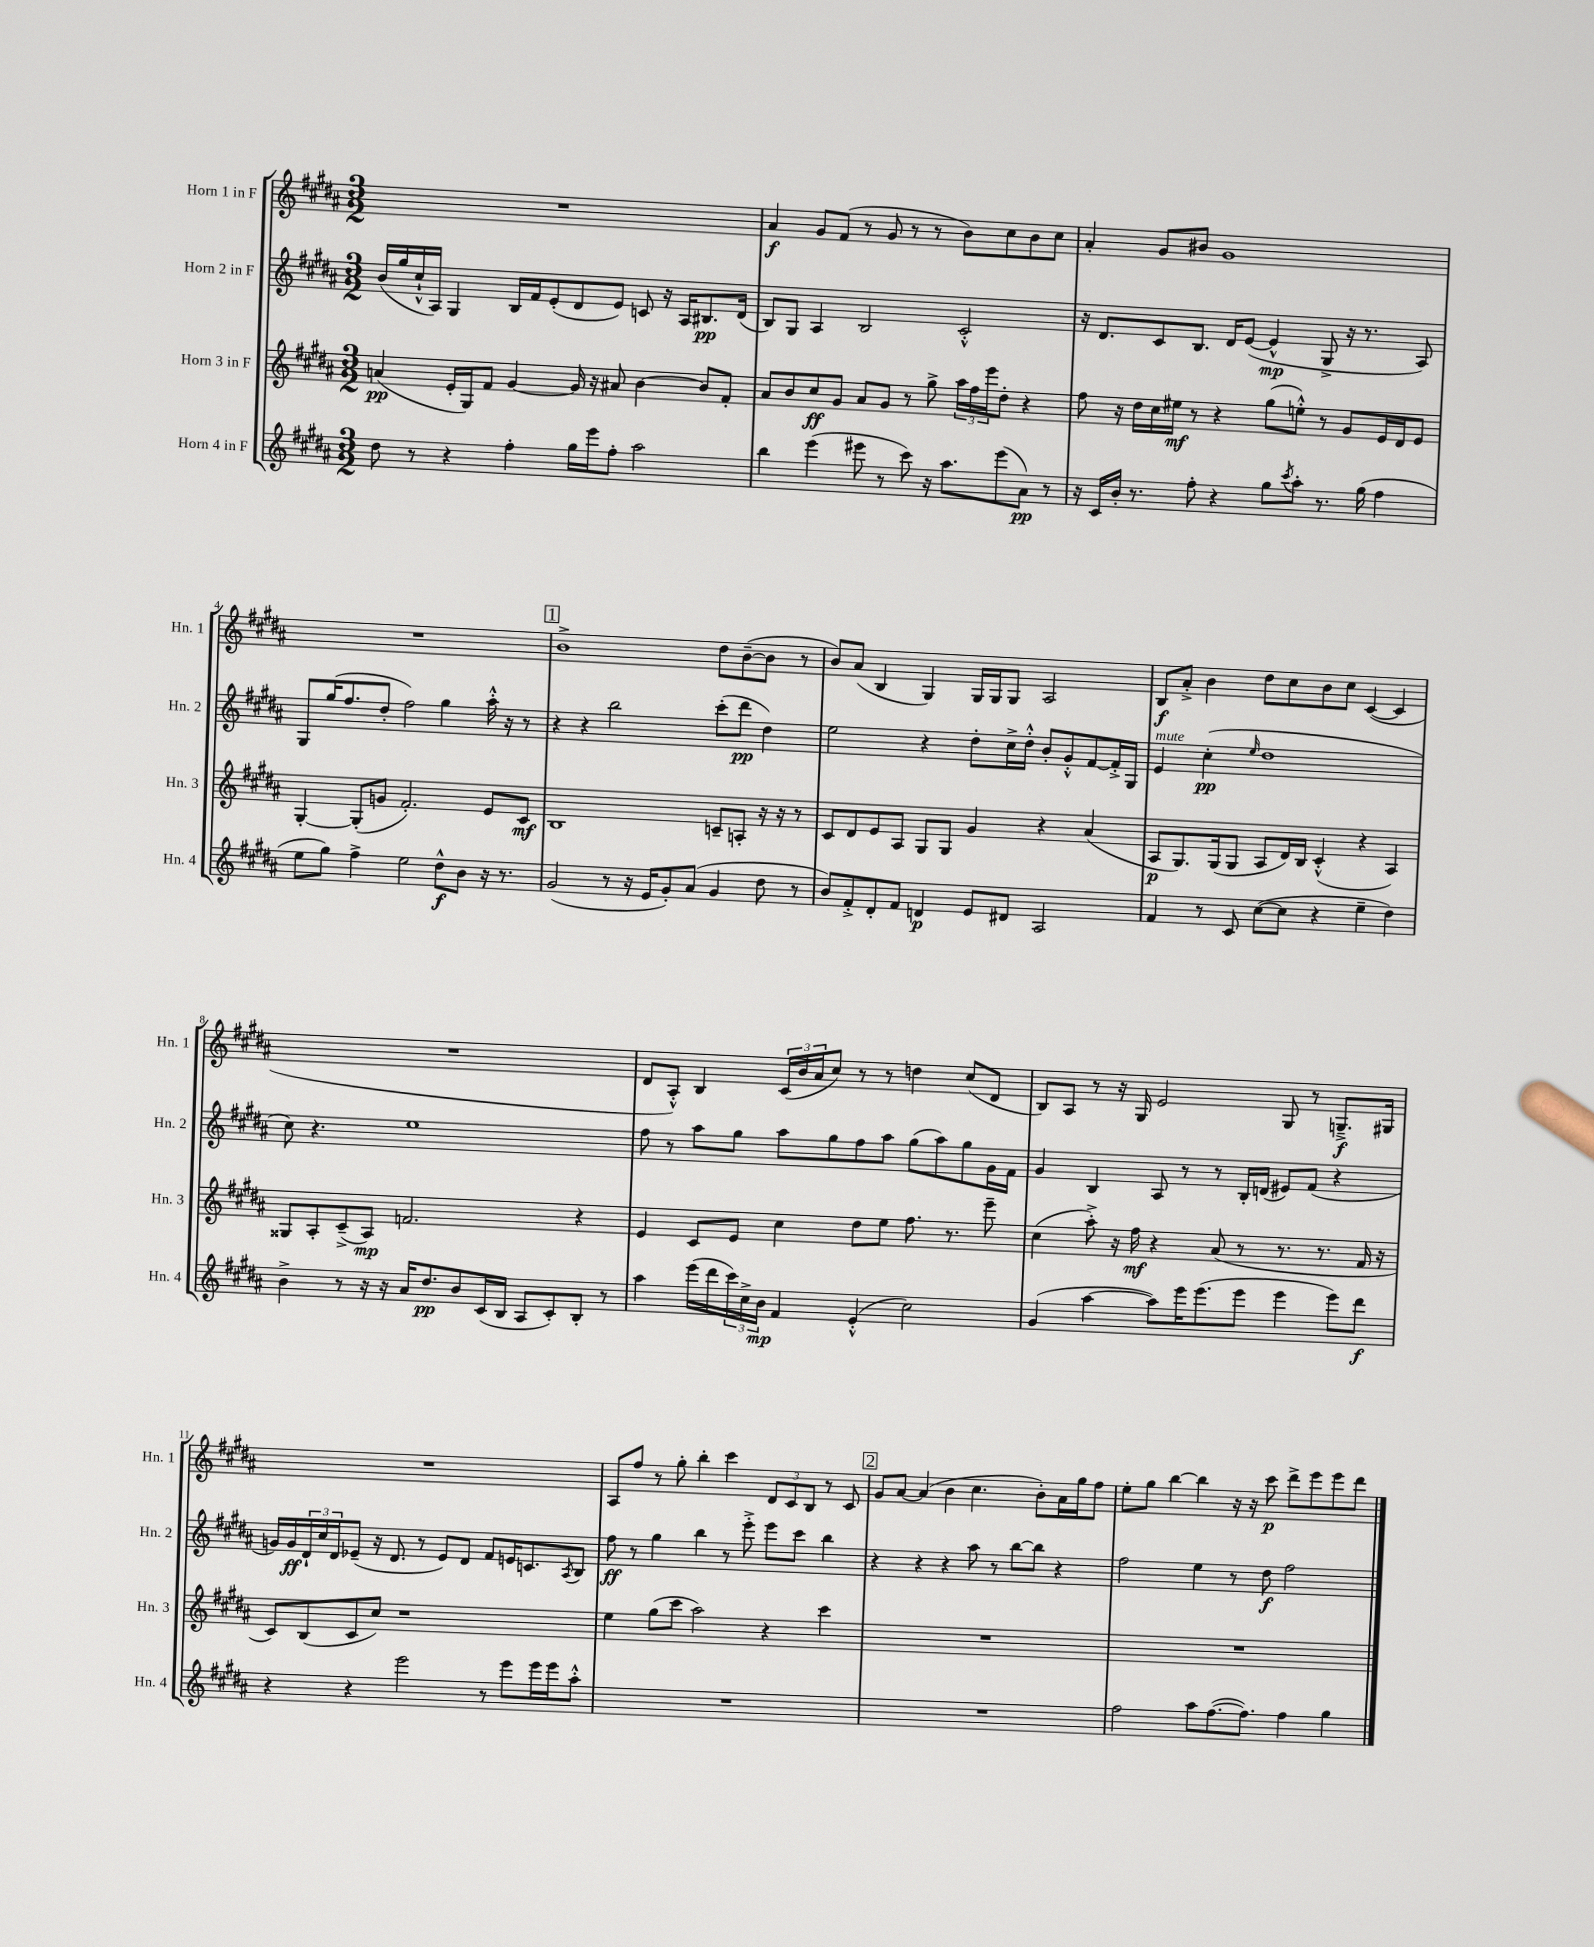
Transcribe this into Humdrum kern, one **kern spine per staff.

**kern	**kern	**kern	**kern
*staff4	*staff3	*staff2	*staff1
*clefG2	*clefG2	*clefG2	*clefG2
*k[f#c#g#d#a#]	*k[f#c#g#d#a#]	*k[f#c#g#d#a#]	*k[f#c#g#d#a#]
*M3/2	*M3/2	*M3/2	*M3/2
8dd#	(4a	(16b	1.r
.	.	16gg#	.
8r	.	16cc#`^^	.
.	.	16A#)	.
4r	16e'	4G#	.
.	16G#)	.	.
.	8f#	.	.
4ff#'	[4g#	16B	.
.	.	16f#	.
.	.	(8e'	.
16gg#	16g#]	8d#	.
16eee	16r	.	.
8ff#'	8a#	8e)	.
2aa#	[4b	8c	.
.	.	16r	.
.	.	16A#	.
.	8b]	8.B#	.
.	8f#'	.	.
.	.	(16d#	.
=	=	=	=
4bb	8a#	8B)	4a#
.	8b	8G#	.
(4eee	8cc#	4A#	8g#
.	8g#	.	(8f#
8eee#	8a#	2B	8r
8r	8g#	.	8g#
8ccc#)	8r	.	8r
16r	8gg#^	.	8r
8.aa#	.	.	.
.	24aa#	2c#'^^	8b)
.	24ff#	.	.
.	24eee	.	.
(8eee#	8dd#'	.	8cc#
8a#)	4r	.	8b
8r	.	.	8cc#
=	=	=	=
16r	8ff#	16r	4a#'
16c#	.	8.d#	.
16b'	16r	.	.
8.r	16dd#	.	.
.	16cc#	8c#	8g#
.	16ee#	.	.
8ff#'	8r	8.B	8b#
4r	4r	.	1g#
.	.	16d#	.
.	.	([8e	.
8gg#	(8gg#	4e^^]	.
8qccc#	.	.	.
8aa#'	8ee'^^)	.	.
8.r	8r	8G#^	.
.	8g#	16r	.
(16gg#	.	8.r	.
4ff#	16e	.	.
.	16d#	.	.
.	8e	8A#)	.
=	=	=	=
8ee	[4G#'	8G#	1.r
8gg#)	.	(16gg#	.
.	.	8.ff#	.
4ff#^	(8G#']	.	.
.	8g	8dd#'	.
2ee	2.f#')	2ff#)	.
8dd#^^	.	4gg#	.
8b	.	.	.
16r	8e	16aa#'^^	.
8.r	.	16r	.
.	8c#	8r	.
=	=	=	=
(2g#	1B	4r	1b^
.	.	4r	.
8r	.	2bb	.
16r	.	.	.
16e	.	.	.
8g#')	.	.	.
(8a#	.	.	.
4g#	8c~	(8ccc#'	8dd#
.	8A'	8ddd#	([8b~
8dd#	16r	4dd#)	8b]
.	16r	.	.
8r	8r	.	8r
=	=	=	=
8b)	8c#	2ee	8b)
8f#'^	8d#	.	(8a#
8d#'	8e	.	4B
8f#	8A#	.	.
4d	8G#	4r	4G#)
.	8G#	.	.
8e	4g#	8dd#'	16G#
.	.	.	16G#
8d#	.	16cc#^	8G#
.	.	16dd#'^^	.
2A#	4r	8b'	2A#
.	.	8g#'^^	.
.	(4a#	[8f#	.
.	.	16f#'^]	.
.	.	16G#	.
=	=	=	=
4f#	8A#	4e	8B
.	8.G#)	.	8a#'^
8r	.	(4cc#'	4b
.	(16G#	.	.
8c#	8G#	.	.
.	.	16qqee	.
([8cc#	8A#	1dd#	8dd#
8cc#]	16d#)	.	8cc#
.	16B	.	.
4r	(4c#'^^	.	8b
.	.	.	8cc#
4ee~	4r	.	([4c#
4dd#)	4A#)	.	4c#]
=	=	=	=
4b^	8G##	8cc#)	1.r
.	8A#'	4.r	.
8r	(8c#~^	.	.
16r	8A#)	.	.
16r	.	.	.
16a#	2.f	1ee	.
8.dd#	.	.	.
8b	.	.	.
(16c#	.	.	.
16B	.	.	.
8A#	.	.	.
8c#')	.	.	.
8B'	4r	.	.
8r	.	.	.
=	=	=	=
4aa#	4e	8ff#	8d#
.	.	8r	8A#'^^)
(16eee	8c#	8aa#	4B
16ddd#	.	.	.
24ccc#)	8e	8gg#	.
24cc#^	.	.	.
24b	.	.	.
4f#	4cc#	8aa#	(24c#
.	.	.	24b
.	.	.	24a#
.	.	8gg#	8cc#)
(4e'^^	8dd#	8ff#	8r
.	8ee	8aa#	8r
2cc#)	8.ff#	(8gg#	4dd
.	.	8aa#)	.
.	8.r	.	.
.	.	8gg#	(8cc#
.	8eee~	16g#	8d#
.	.	16f#	.
=	=	=	=
(4g#	(4cc#	4g#	8B)
.	.	.	8A#
[4aa#	8aa#'^)	4B	8r
.	16r	.	16r
.	16ff#	.	16G#
8aa#])	4r	8A#	2e
16eee	.	8r	.
(8.eee	.	.	.
.	(8a#	8r	.
8eee	8r	16B'	.
.	.	(16d	.
4eee	8.r	8e#)	8G#
.	.	(8f#	8r
.	8.r	.	.
8eee)	.	4r	8.G~^
8ddd#	16f#	.	.
.	16r	.	16G#
=	=	=	=
4r	8c#)	16g)	1.r
.	.	16g	.
.	(8B	24d#`	.
.	.	24cc#	.
.	.	24d#	.
4r	8c#	(8e-~	.
.	8cc#)	16r	.
.	.	8.d#	.
2eee	1r	.	.
.	.	8r	.
.	.	8e-)	.
.	.	8d#	.
8r	.	8f#	.
8eee	.	16e	.
.	.	8.c	.
16eee	.	.	.
16eee	.	.	.
.	.	8qA#	.
8aa#'^^	.	8B	.
=	=	=	=
1.r	4ee	8ff#	8A#
.	.	8r	8ff#
.	(8gg#	4gg#	8r
.	8ccc#	.	8gg#'
.	2aa#)	4bb	4bb'
.	.	8r	4ccc#
.	.	8eee'^	.
.	4r	8eee	12d#
.	.	.	12c#
.	.	8ccc#	.
.	.	.	12B
.	4ccc#	4bb	8r
.	.	.	8c#
=	=	=	=
1.r	1.r	4r	8g#
.	.	.	[8a#
.	.	4r	(4a#]
.	.	4r	4b
.	.	8aa#	4.cc#
.	.	8r	.
.	.	[8bb	.
.	.	8bb]	8b')
.	.	4r	16a#
.	.	.	16gg#
.	.	.	8ff#
=	=	=	=
2ff#	1.r	2ff#	8ee'
.	.	.	8gg#
.	.	.	[4bb
8aa#	.	4ee	4bb]
([8.ff#	.	.	.
.	.	8r	16r
8.ff#])	.	.	16r
.	.	8dd#	8ccc#
4ff#	.	2ff#	8ddd#^
.	.	.	8eee
4gg#	.	.	8eee
.	.	.	8ddd#
==	==	==	==
*-	*-	*-	*-
